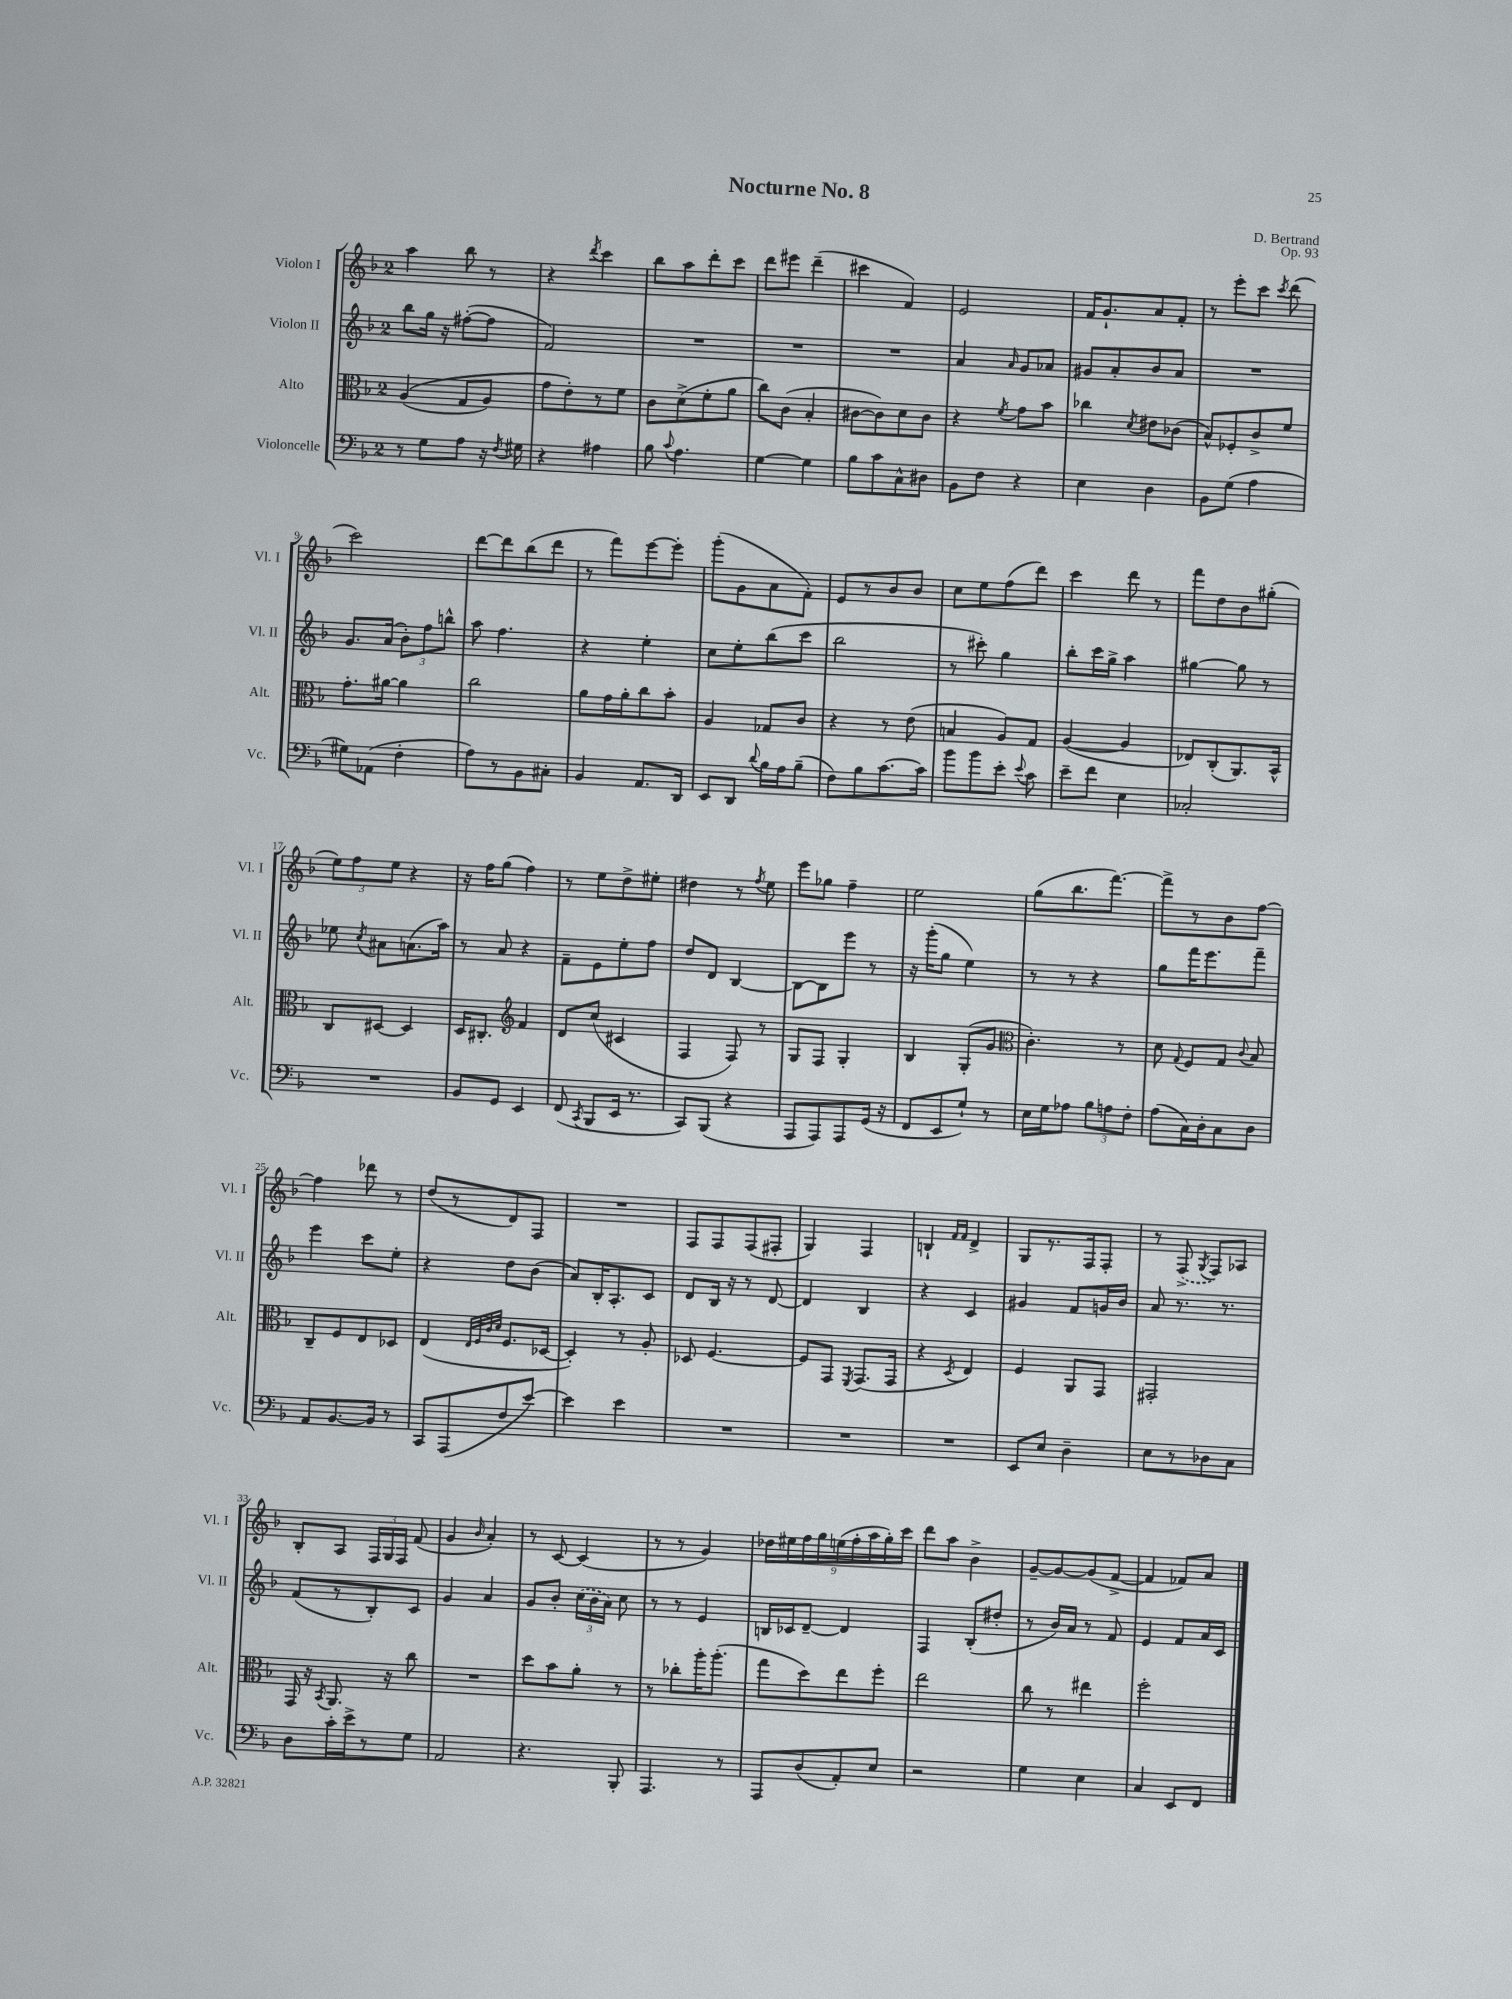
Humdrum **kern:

**kern	**kern	**kern	**kern
*part4	*part3	*part2	*part1
*staff4	*staff3	*staff2	*staff1
*I"Violoncelle	*I"Alto	*I"Violon II	*I"Violon I
*I'Vc.	*I'Alt.	*I'Vl. II	*I'Vl. I
*clefF4	*clefC3	*clefG2	*clefG2
*k[b-]	*k[b-]	*k[b-]	*k[b-]
*M2/4	*M2/4	*M2/4	*M2/4
=1	=1	=1	=1
8r	((4A/	8bb-\L	4aa\
8G\L	.	16gg\Jk	.
.	.	16r	.
8A\J	8G/L	([8ff#X'\L	8bb-\
16r	8A/J)	8ff#\J]	8r
8qF/	.	.	.
16G#X\	.	.	.
=2	=2	=2	=2
4r	8g\L	2f/)	4r
.	8e'\)	.	.
.	.	.	8qddd/
4A#X\	8r	.	4ccc\
.	8f\J	.	.
=3	=3	=3	=3
8B-\	8c\L	2r	8bb-\L
8qqc/	.	.	.
4.A\	(8d^\	.	8aa\
.	8f'\	.	8ddd'\
.	8a\J	.	8ccc\J
=4	=4	=4	=4
[4G\	8cc\L)	2r	8ddd\L
.	(8c\J	.	8eee#X\J
4G\]	4B-'/	.	(4ddd~\
=5	=5	=5	=5
8B-\L	[8c#X\L	2r	4ccc#X\
8c\	8c#\])	.	.
8C^^\	8d\	.	4f/)
8D#X\J	8c#\J	.	.
=6	=6	=6	=6
8BB-\L	4r	4a/	2e/
8F\J	.	.	.
.	8qf/	16qqa/	.
4r	8g\L	8g/L	.
.	8b-\J	8a-X/J	.
=7	=7	=7	=7
4E\	4cc-X\	8g#X/L	16f/KL
.	.	.	8.g`/
.	.	8a'/	.
.	8qd/	.	.
4D\	8e#X\L	8b-/	8a/
.	(8c-X\J	8a/J	8f'/J
=8	=8	=8	=8
8BB-\L	8B-^^/L)	2r	8r
(8G\J	8F-X'/	.	8eee'\L
4A\	8c^/	.	8ccc\J
.	.	.	8qccc/
.	8f/J	.	(8ddd\
!!LO:LB:g=z
=9	=9	=9	=9
8G#X\L)	8.g'\L	8.g/L	2ccc\)
(8AA-X\J	.	.	.
.	[16a#X\Jk	(16a/Jk	.
4F'\	4a#\]	12b-'\L)	.
.	.	12ff\	.
.	.	12bbn^^\J	.
=10	=10	=10	=10
8A\L)	2cc\	8aa\	[8ddd\L
8r	.	4.ff\	8ddd\]
8BB-\	.	.	(8bb-\
8C#X'\J	.	.	8ddd\J
=11	=11	=11	=11
4BB-/	8a\L	4r	8r
.	16g\L	.	8fff\L)
.	16a'\J	.	.
8.AA/L	8cc\	4ee'\	[8eee\
.	8b-'\J	.	8eee'\J]
16DD/Jk	.	.	.
=12	=12	=12	=12
8EE/L	4A/	8cc\L	(8ggg'\L
8DD/J	.	8ee'\	8g\
8qqd/	.	.	.
16B-\LL	8G-X/L	(8bb-\	8a\
16A\J	.	.	.
(8B-~\J	8c/J	8ccc\J	8f'\J)
=13	=13	=13	=13
8F\L)	4r	2bb-\	8e/L
8B-\	.	.	8r
[8.c\	8r	.	8b-/
.	(8e\	.	8b-/J
16c\Jk]	.	.	.
=14	=14	=14	=14
8b-\L	4Bn/	8r	8cc\L
8b-\	.	8ccc#X'\)	8ee\
8e'\J	8A/L)	4gg\	(8ff\
8qqe/	.	.	.
8c\	8G/J	.	8ddd\J)
=15	=15	=15	=15
8e~\L	([4A/	8bb-'\L	4ccc\
8f\J	.	16ccc\L	.
.	.	16gg^\JJ	.
4E\	4A/]	4aa\	8ddd\
.	.	.	8r
=16	=16	=16	=16
2C-X'/	8E-X/L)	[4gg#X\	8fff\L
.	(8C'/	.	8dd\
.	8.AA/)	8gg#\]	8b-\
.	.	8r	(8gg#X'\J
.	16BB-^^/Jk	.	.
!!LO:LB:g=z
=17	=17	=17	=17
2r	8C/L	8ee-X\	12ee\L)
.	.	.	12ff\
.	.	8qcc/	.
.	[8D#X/J	8a#X\L	.
.	.	.	12ee\J
.	4D#/]	(8.an\	4r
.	.	16aa\Jk)	.
=18	=18	=18	=18
8BB-/L	16D/KL	8r	16r
.	8.C#X'/J	.	16ff\KL
8GG/J	.	8a/	(8gg\J
*	*clefG2	*	*
4EE/	4f/	4r	4ff\)
=19	=19	=19	=19
(8FF/	8d/L	8f~\L	8r
8qCC/	.	.	.
8BBB-/L	(8cc/J	8e\	8ee\L
16EE/Jk	4c#X/	8ee'\	8dd^\
8.r	.	.	.
.	.	8ff\J	8ee#X'\J
=20	=20	=20	=20
8CC/L)	4F/	8dd/L	4dd#X\
(8BBB-/J	.	8d/J	.
4r	8F/)	[4B-/	8r
.	.	.	8qff/
.	8r	.	8ee\
=21	=21	=21	=21
8AAA/L	8G/L	8B-\L_	8eee\L
8AAA/)	8F/J	8B-\]	8gg-X\J
8AAA/	4G'/	8eee\J	4ff~\
(16GG/Jk	.	8r	.
16r	.	.	.
=22	=22	=22	=22
8FF/L	4B-/	16r	2ee\
.	.	(16ggg'\KL	.
8EE/	.	8gg\J	.
8G`/J)	(8G'/L	4ee\)	.
8r	8g/J	.	.
=23	=23	=23	=23
*	*clefC3	*	*
16E\LL	4.c'\)	8r	(8gg\L
16G\J	.	.	.
8A-X\J	.	8r	8.bb-\
12B-\L	.	4r	.
.	.	.	[8.fff\J)
12An\	.	.	.
.	8r	.	.
12F'\J	.	.	.
=24	=24	=24	=24
(8A\L	8d\	8gg\L	8fff^\L]
.	8qqG/	.	.
16C\L)	8F/L	16fff\K	8r
16D'\J	.	8.eee\	.
8C\	8G/J	.	8b-\
.	8qqc/	.	.
8D\J	8B-/	8fff~\J	[8ff\J
!!LO:LB:g=z
=25	=25	=25	=25
8AA/L	8C~/L	4eee\	4ff\]
[8.BB-/	8F/	.	.
.	8E/	8ccc\L	8ddd-X\
16BB-/Jk]	.	.	.
8r	8D-X/J	8ee'\J	8r
=26	=26	=26	=26
8CC/L	(4E/	4r	(8dd/L
(8AAA/	.	.	8r
.	32qqE/LLL	.	.
.	32qqF/	.	.
.	32qqc/	.	.
.	32qqd/JJJ	.	.
8F/	8.F/L	8dd\L	8d/)
[8e/J)	.	(8b-\J	8F/J
.	[16D-X/Jk	.	.
=27	=27	=27	=27
4e\]	4D-'/])	8a/L)	2r
.	.	16B-'/K	.
.	.	8.A'/	.
4e\	8r	.	.
.	8A'/	8c/J	.
=28	=28	=28	=28
2r	8D-X/	8d/L	8F/L
.	[4.F/	16B-/Jk	8F/
.	.	16r	.
.	.	8r	(8F/
.	.	[8d/	8F#X'/J
=29	=29	=29	=29
2r	8F/L]	4d/]	4G/)
.	8GG/J	.	.
.	8qFF/	.	.
.	(8.GG/L	4B-/	4F/
.	16GG/Jk	.	.
=30	=30	=30	=30
2r	4r	4r	4Bn`/
.	.	.	16qqf/LL
.	8qD/	.	16qqf/JJ
.	4E/)	4c/	4d^/
=31	=31	=31	=31
8EE/L	4F/	4g#X/	8G/L
8E/J	.	.	8.r
4D~\	8AA/L	8f/L	.
.	.	.	16F/k
.	8GG/J	16gn/L	8F'/J
.	.	16b-/JJ	.
=32	=32	=32	=32
8E\L	2GG#X'/	8a/	8r
8r	.	8.r	(8F^/
.	.	.	8qG/
8D-X\	.	.	8F/L)
.	.	8.r	.
8C\J	.	.	8A-X/J
!!LO:LB:g=z
=33	=33	=33	=33
8D\L	16GG/	(8f/L	8B-'/L
.	16r	.	.
.	8qBB-/	.	.
16c'\L	8.AA/	8r	8A/J
16e^\J	.	.	.
8r	.	8B-'/)	24F/LL
.	.	.	24G/
.	16r	.	.
.	.	.	24F/JJ
8G\J	8cc\	8c/J	(8f/
=34	=34	=34	=34
2AA/	2r	4g/	4g/
.	.	.	16qqb-/
.	.	4a/	4a'/)
=35	=35	=35	=35
4.r	8dd\L	8g/L	8r
.	8b-\	8b-'/J	[8c/
.	8a'\J	(24cc\LL	(4c/]
.	.	24b-\	.
.	.	24a\JJ)	.
8BBB-'/	8r	8cc\	.
=36	=36	=36	=36
4.AAA/	8r	8r	8r
.	8cc-X'\L	8r	8r
.	16aa'\K	4e/	4g/)
.	(8.aa'\J	.	.
8r	.	.	.
=37	=37	=37	=37
8AAA/L	8gg\L	16Bn/LL	18dd-X\LL
.	.	.	18ee#X\
.	.	16c-X/J	.
.	.	.	18ff\
(8D/	8dd\)	[8d~/J	.
.	.	.	18gg\
.	.	.	(18een\
8AA'/)	8ee\	4d/]	.
.	.	.	18ff'\
.	.	.	18aa\
8E/J	8ff'\J	.	.
.	.	.	18gg'\)
.	.	.	18ccc\JJ
=38	=38	=38	=38
2r	2ee\	4F/	8ddd\L
.	.	.	8aa\J
.	.	(8B-'/L	4b-^\
.	.	8dd#X'/J	.
=39	=39	=39	=39
4G\	8cc\	8r	[8g~/L
.	8r	16b-/LL)	8g/_
.	.	16a/JJ	.
4E\	4ee#X\	8r	(8g/]
.	.	8f/	[8f^/J
=40	=40	=40	=40
4C/	2ff'\	4e/	4f/]
8EE/L	.	8f/L	8f-X/L)
8FF/J	.	16a/L	8a/J
.	.	16c/JJ	.
==	==	==	==
*-	*-	*-	*-
